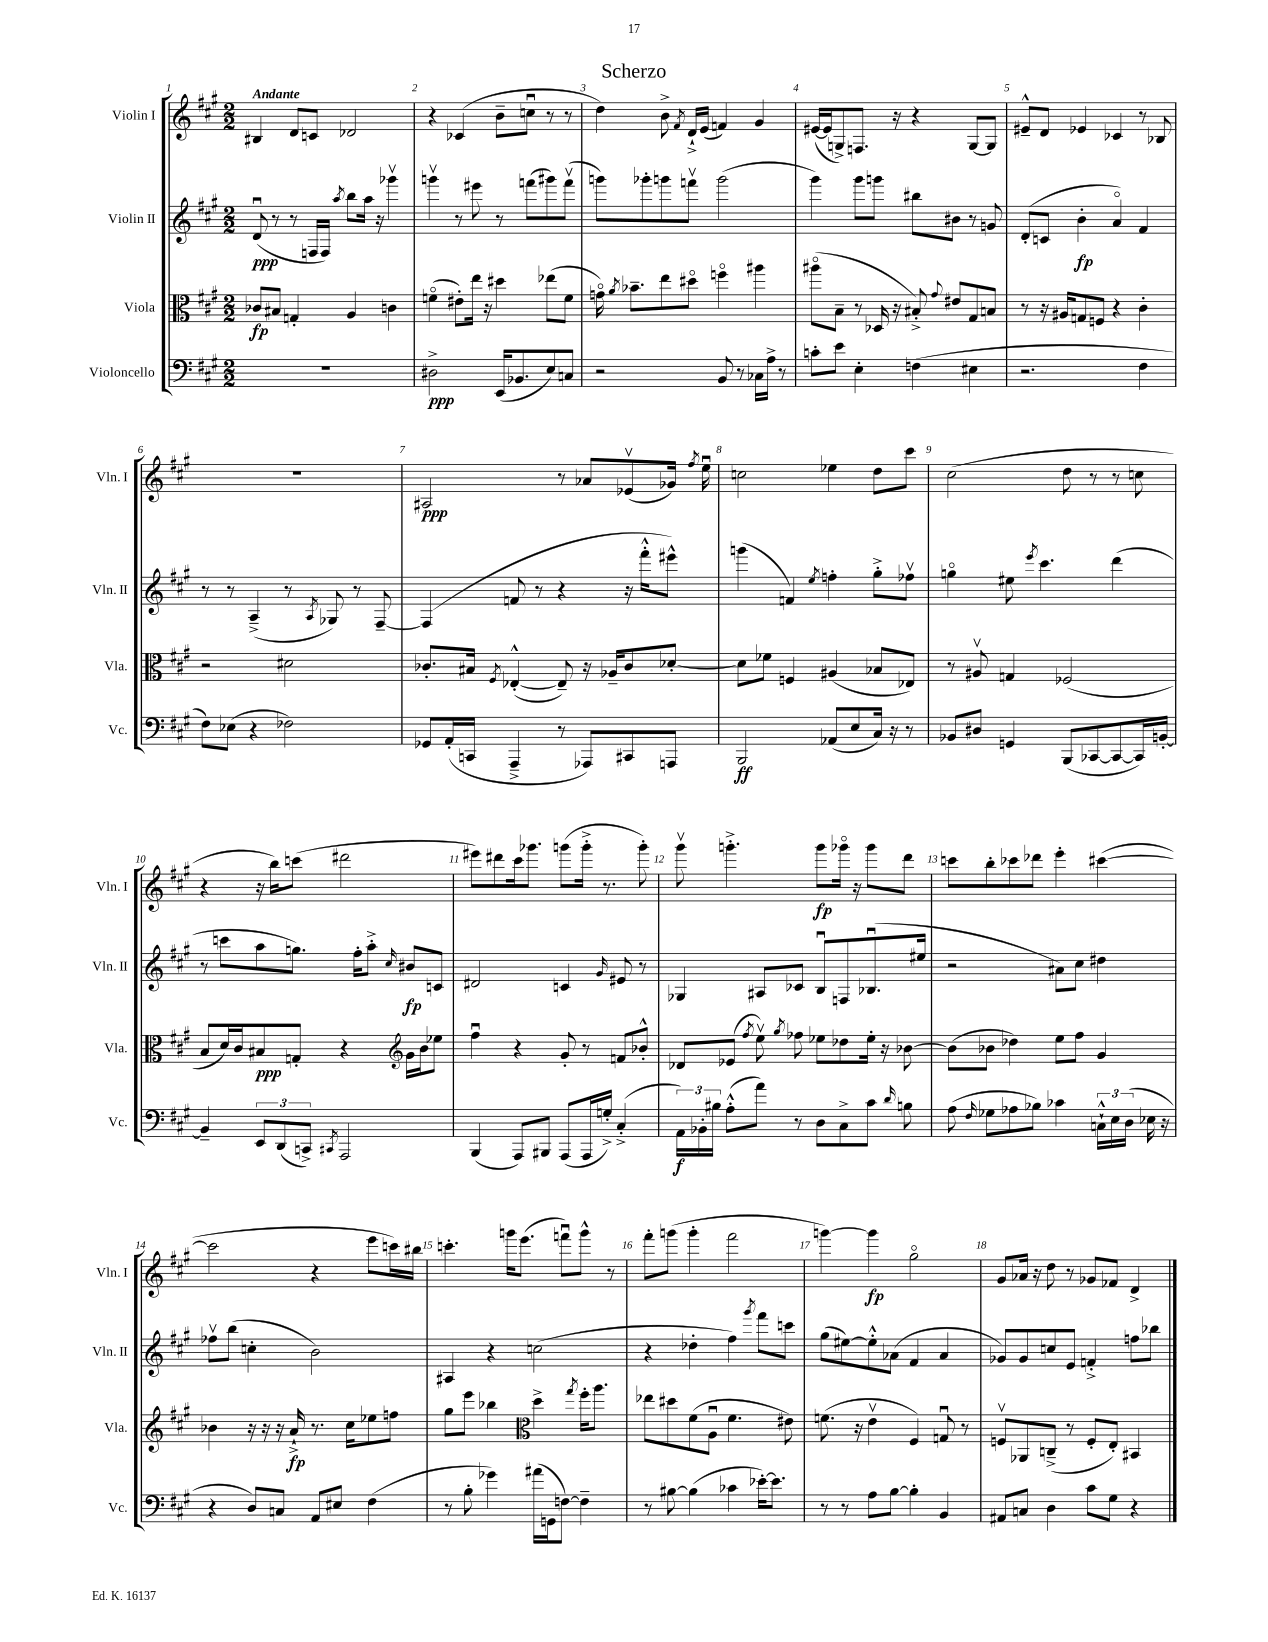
\header { title = "Scherzo" }
<<
\new StaffGroup <<
\new Staff = "s0" \with { instrumentName = "Violin I" shortInstrumentName = "Vln. I" } {
    \clef treble \key a \major \numericTimeSignature \time 2/2 \tempo "Andante"
    \autoBeamOff bis4 d'8[ c'8] des'2 |
    r4 ces'4( b'8[-- c''8]\downbow r8 r8 |
    d''4) b'8-> \acciaccatura { fis'8 } d'16[-!-> e'16]( f'4) gis'4 |
    eis'16[~( eis'16 g8->) f8.] r16 r4 g8[~ g8] |
    eis'8[---^ d'8] ees'4 ces'4 r8 bes8 |
    R1 |
    ais2\ppp r8 aes'8[ ees'8\upbow( ges'16]) \acciaccatura { fis''8 } e''16\downbow |
    c''2 ees''4 d''8[ cis'''8] |
    cis''2( d''8 r8 r8 c''8 |
    r4 r16 b''16[) c'''8]( dis'''2 |
    eis'''8[) dis'''8 cis'''16 ges'''8.] g'''8[( g'''16]-.-> r8. g'''8-.) |
    gis'''8\upbow g'''4.-.-> g'''8[\fp ges'''16]\flageolet r16 ges'''8[ d'''8] |
    c'''8[ b''8-. ces'''8 des'''8] e'''4-. cis'''4~( |
    cis'''2 r4 e'''8[ c'''16) bis''16] |
    c'''4.-. g'''16[ e'''8.]( f'''8[\downbow) g'''8]-^ r8 |
    fis'''8[-. g'''8]( g'''4-. fis'''2 |
    g'''4~) g'''4\fp gis''2\flageolet |
    gis'8[ aes'16] r16 d''8 r8 ges'8[ fes'8] d'4-> \bar "|." |
}
\new Staff = "s1" \with { instrumentName = "Violin II" shortInstrumentName = "Vln. II" } {
    \clef treble \key a \major \numericTimeSignature \time 2/2
    \autoBeamOff d'8\downbow\ppp( r8 r8 f16[ f16]) \acciaccatura { a''8 } b''8[ a''16] r16 ges'''4\upbow |
    g'''4\upbow r8 eis'''8 r8 f'''8[( gis'''8) f'''8]\upbow( |
    g'''8[) ges'''8-. g'''8 f'''8]\upbow g'''2( |
    gis'''4) gis'''8[ g'''8] bis''8[ bis'8] r8 g'8 |
    d'8[-.( c'8] b'4-.\fp a'4\flageolet) fis'4 |
    r8 r8 a4--->( r8 \acciaccatura { a8 } ges8) r8 fis8~-- |
    fis4( f'8 r8 r4 r16 fis'''16[-.-^ eis'''8]-^) |
    g'''4( f'4) \acciaccatura { e''8 } f''4-. gis''8[-.-> fes''8]\upbow |
    g''4\flageolet eis''8 \acciaccatura { e'''8 } cis'''4. d'''4( |
    r8 c'''8[ a''8 g''8.]) fis''16[-. a''8]-.-> \grace { cis''16 } bis'8[\fp c'8] |
    dis'2 c'4 \grace { gis'16 } eis'8 r8 |
    ges4 ais8[ ces'8] b8[\downbow f8 bes8.\downbow( eis''16] |
    r2 ais'8[) cis''8] dis''4 |
    fes''8[\upbow b''8]( c''4-. b'2) |
    ais4 r4 c''2( |
    r4 des''4-. fis''4) \acciaccatura { gis'''8 } fis'''8[ c'''8] |
    gis''8[( eis''8~) eis''8-.-^ aes'8]( fis'4 aes'4 |
    ges'8[) ges'8 c''8 e'8] f'4-.-> f''8[ bes''8] \bar "|." |
}
\new Staff = "s2" \with { instrumentName = "Viola" shortInstrumentName = "Vla." } {
    \clef alto \key a \major \numericTimeSignature \time 2/2
    \autoBeamOff ces'8[\fp bis8] g4-. a4 c'4 |
    f'4\flageolet( eis'8[-.) e''16] r16 dis''4 ees''8[( f'8] |
    g'16\flageolet) \acciaccatura { a'8 } bes'8.[-- e''8 dis''8]\flageolet f''4\flageolet ais''4 |
    ais''8[\flageolet( b8]-- r8 des16 r16 bis8-.->) \appoggiatura { gis'8 } eis'8[ gis8 b8] |
    r8 r16 ais16[ g8 f8] r4 cis'4-. |
    r2 dis'2 |
    ces'8.[-. bis16] \acciaccatura { fis8 } ees4~-.-^( ees8--) r16 aes16[-- ces'8 des'8]~-. |
    des'8[ fes'8] f4 ais4( bes8[ ees8]) |
    r8 ais8\upbow g4 fes2( |
    b8[ d'16) cis'16 bis8\ppp g8]-. r4 \clef treble gis'16[ b'16 ees''8] |
    fis''4\downbow r4 gis'8-. r8 f'8[ bes'8]-.-^ |
    des'8[ ees'8]( \acciaccatura { fis''8 } e''8\upbow) \acciaccatura { gis''8 } fes''8 ees''8[ des''8 ees''16]-. r16 bes'8~ |
    bes'8[( bes'8] des''4) e''8[ fis''8] gis'4 |
    bes'4 r16 r16 r16 a'16-!->\fp r8. cis''16[ ees''8 f''8] |
    gis''8[ e'''8] bes''4 \clef alto d''4-> \acciaccatura { gis''8 } fis''16[-. a''8.] |
    ees''8[ dis''8 fis'8( a8]\downbow fis'4. eis'8) |
    f'8.( r16 e'4\upbow fis4) g8\downbow r8 |
    f8[\upbow aes,8 c8]--->( r8 f8[-. e8]-.) bis,4 \bar "|." |
}
\new Staff = "s3" \with { instrumentName = "Violoncello" shortInstrumentName = "Vc." } {
    \clef bass \key a \major \numericTimeSignature \time 2/2
    \autoBeamOff R1 |
    dis2->\ppp e,16[( bes,8. e8) c8] |
    r2 b,8 r8 ces16[ a16]-> r8 |
    c'8[-. e'8] e4-. f4( eis4 |
    r2. fis4 |
    fis8[) ees8]( r4 fes2) |
    ges,8[ a,16-.( c,16] a,,4---> r8 aes,,8[) cis,8 a,,8] |
    b,,2\ff aes,8[( e8 cis16]) r16 r8 |
    bes,8[ dis8] g,4 b,,8[( ces,8~ ces,8~ ces,16) b,16]~-. |
    b,4-- \tuplet 3/2 { e,8[ d,8( c,8]->) } \acciaccatura { cis,8 } a,,2 |
    b,,4( a,,8[) bis,,8] a,,8[( a,,16 g16]-.->) cis4-.->( |
    \tuplet 3/2 { a,16[\f) bes,16-. bis16] } a8[-.-^( a'8]) r8 d8[ cis8-> cis'8] \grace { d'16 } b8 |
    a8( \grace { fis16 } ges8[ aes8 bes8]) ces'4 \tuplet 3/2 { c16[-!-^ e16 d16]( } ees16 r16 |
    r4 d8[) c8] a,8[ eis8] fis4( |
    r8 b8-. ges'4) ais'16[( g,16 f8]~) f4-- |
    r8 bis8~ bis4( ces'4 ees'16[~-.) ees'8.] |
    r8 r8 a8[ b8]~ b4-. b,4 |
    ais,8[ c8] d4 cis'8[ gis8] r4 \bar "|." |
}
>>
>>
\layout { \context { \Score \override BarNumber.break-visibility = ##(#f #t #t) barNumberVisibility = #all-bar-numbers-visible } }
